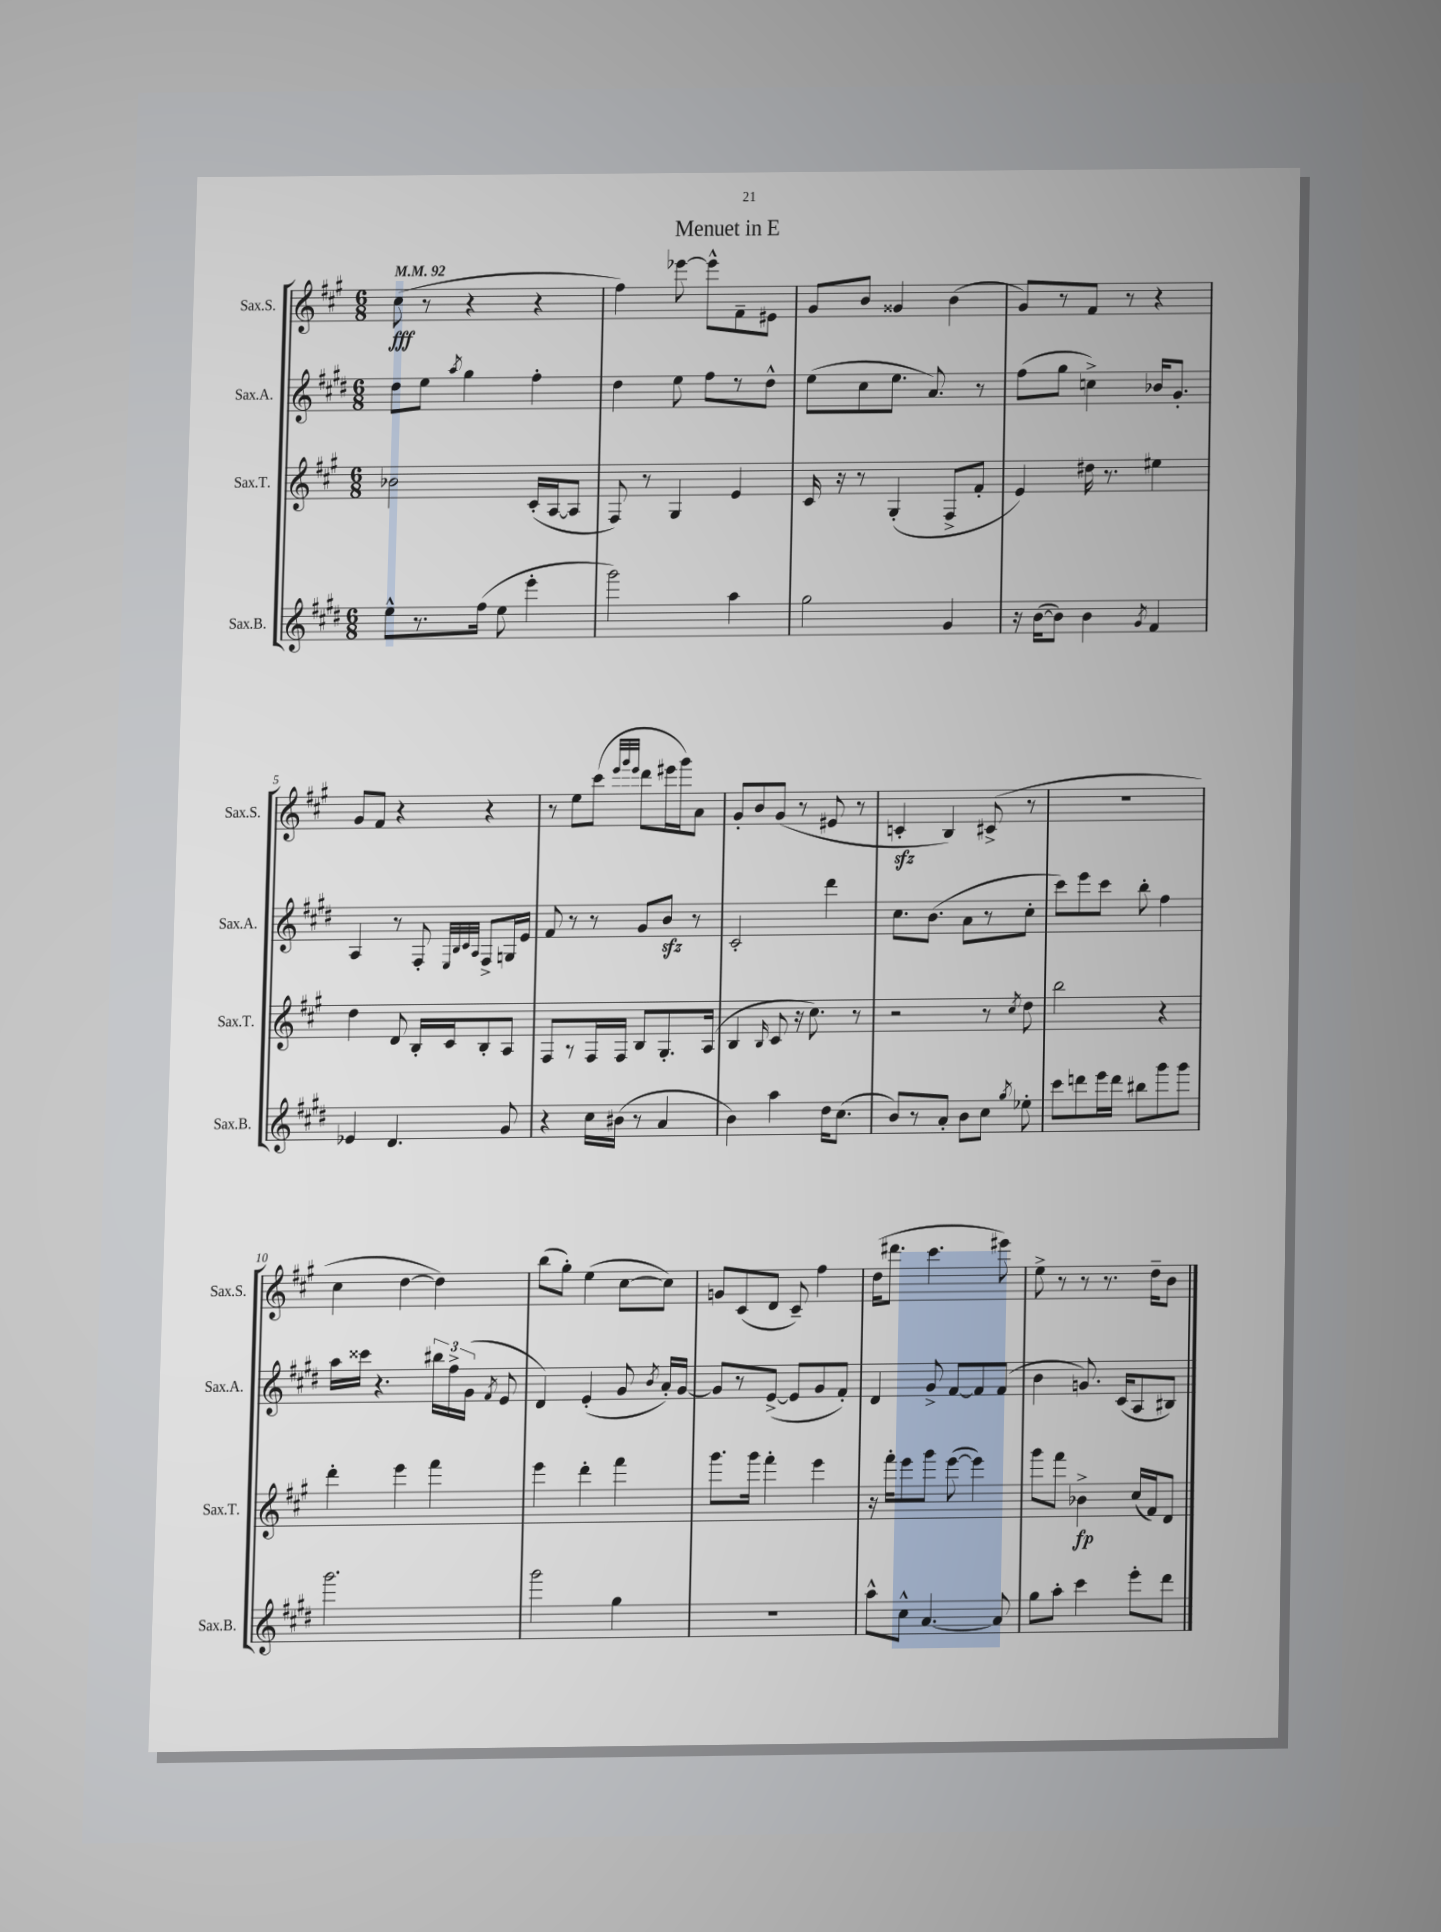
\header { title = "Menuet in E" }
<<
\new StaffGroup <<
\new Staff = "s0" \with { instrumentName = "Sax.S." shortInstrumentName = "Sax.S." } {
    \clef treble \key a \major \numericTimeSignature \time 6/8 \tempo 4 = 92
    \autoBeamOff cis''8\fff( r8 r4 r4 |
    fis''4) ees'''8~ ees'''8[-^ fis'8-- eis'8] |
    gis'8[ b'8] gisis'4 b'4( |
    gis'8[) r8 fis'8] r8 r4 |
    gis'8[ fis'8] r4 r4 |
    r8 e''8[ cis'''8]( \grace { e'''32[ gis'''32 e'''32] } d'''8[ eis'''16 gis'''16) a'8] |
    gis'8[-. b'8 gis'8]( r8 eis'8 r8 |
    c'4-.\sfz b4) cis'8->( r8 |
    R2. |
    cis''4 d''4~ d''4) |
    b''8[( gis''8]-.) e''4( cis''8[~ cis''8]) |
    g'8[ cis'8( d'8] cis'8--) fis''4 |
    d''16[( dis'''8.] cis'''4. eis'''8) |
    e''8-> r8 r8 r8. d''16[-- b'8] \bar "|." |
}
\new Staff = "s1" \with { instrumentName = "Sax.A." shortInstrumentName = "Sax.A." } {
    \clef treble \key e \major \numericTimeSignature \time 6/8
    \autoBeamOff dis''8[ e''8] \acciaccatura { a''8 } gis''4 fis''4-. |
    dis''4 e''8 fis''8[ r8 dis''8]-^ |
    e''8[( cis''8 e''8.] a'8.) r8 |
    fis''8[( gis''8] c''4->) bes'16[ gis'8.]-. |
    a4 r8 fis8-. \grace { e32[ b32 cis'32 a32] } fis8[-> g16 e'16] |
    fis'8 r8 r8 gis'8[ b'8]\sfz r8 |
    cis'2-. dis'''4 |
    cis''8.[ b'8.]( a'8[ r8 cis''8]-. |
    cis'''8[) e'''8 cis'''8] b''8-. fis''4 |
    a''16[ cisis'''16] r4. \tuplet 3/2 { bis''16[ fis''16-> gis'16]( } \acciaccatura { fis'8 } e'8 |
    dis'4) e'4-.( gis'8 \acciaccatura { b'8 } a'16[-.) gis'16]~ |
    gis'8[ r8 e'8]~->( e'8[ gis'8 fis'8]-.) |
    dis'4 gis'8-> fis'8[~ fis'8 fis'8]( |
    b'4 g'8.) cis'16[( a8 bis8]) \bar "|." |
}
\new Staff = "s2" \with { instrumentName = "Sax.T." shortInstrumentName = "Sax.T." } {
    \clef treble \key a \major \numericTimeSignature \time 6/8
    \autoBeamOff bes'2 cis'16[-.( a16~ a8] |
    fis8) r8 gis4 e'4 |
    cis'16 r16 r8 gis4-.( fis8[-> fis'8]-. |
    e'4) dis''16 r8. eis''4 |
    d''4 d'8 b16[-. cis'16 b8-. a8] |
    fis8[ r8 fis16 fis16] b8[ gis8.-. a16]( |
    b4 \grace { b16 } cis'8 r16 cis''8.) r8 |
    r2 r8 \acciaccatura { cis''8 } d''8 |
    b''2 r4 |
    d'''4-. e'''4 fis'''4 |
    e'''4 d'''4-. fis'''4 |
    gis'''8.[ gis'''16] fis'''4-. e'''4 |
    r16 fis'''16[-. e'''8 gis'''8] e'''8~( e'''4) |
    gis'''8[ fis'''8] bes'4->\fp cis''16[( fis'16) d'8] \bar "|." |
}
\new Staff = "s3" \with { instrumentName = "Sax.B." shortInstrumentName = "Sax.B." } {
    \clef treble \key e \major \numericTimeSignature \time 6/8
    \autoBeamOff e''8[-^ r8. fis''16]( e''8 e'''4-. |
    gis'''2) a''4 |
    gis''2 gis'4 |
    r16 b'16[~( b'8]) b'4 \acciaccatura { gis'8 } fis'4 |
    ees'4 dis'4. gis'8 |
    r4 cis''16[ bis'16]( r8 a'4 |
    b'4) a''4 dis''16[ cis''8.]( |
    b'8[) r8 a'8]-. b'8[ cis''8] \acciaccatura { gis''8 } ees''8-. |
    cis'''8[ d'''8 e'''16 d'''16] bis''8[ gis'''8 gis'''8] |
    gis'''2. |
    gis'''2 gis''4 |
    R2. |
    a''8[-^ cis''8]-^ a'4.~ a'8 |
    gis''8[ a''8]-. cis'''4 e'''8[-. dis'''8] \bar "|." |
}
>>
>>
